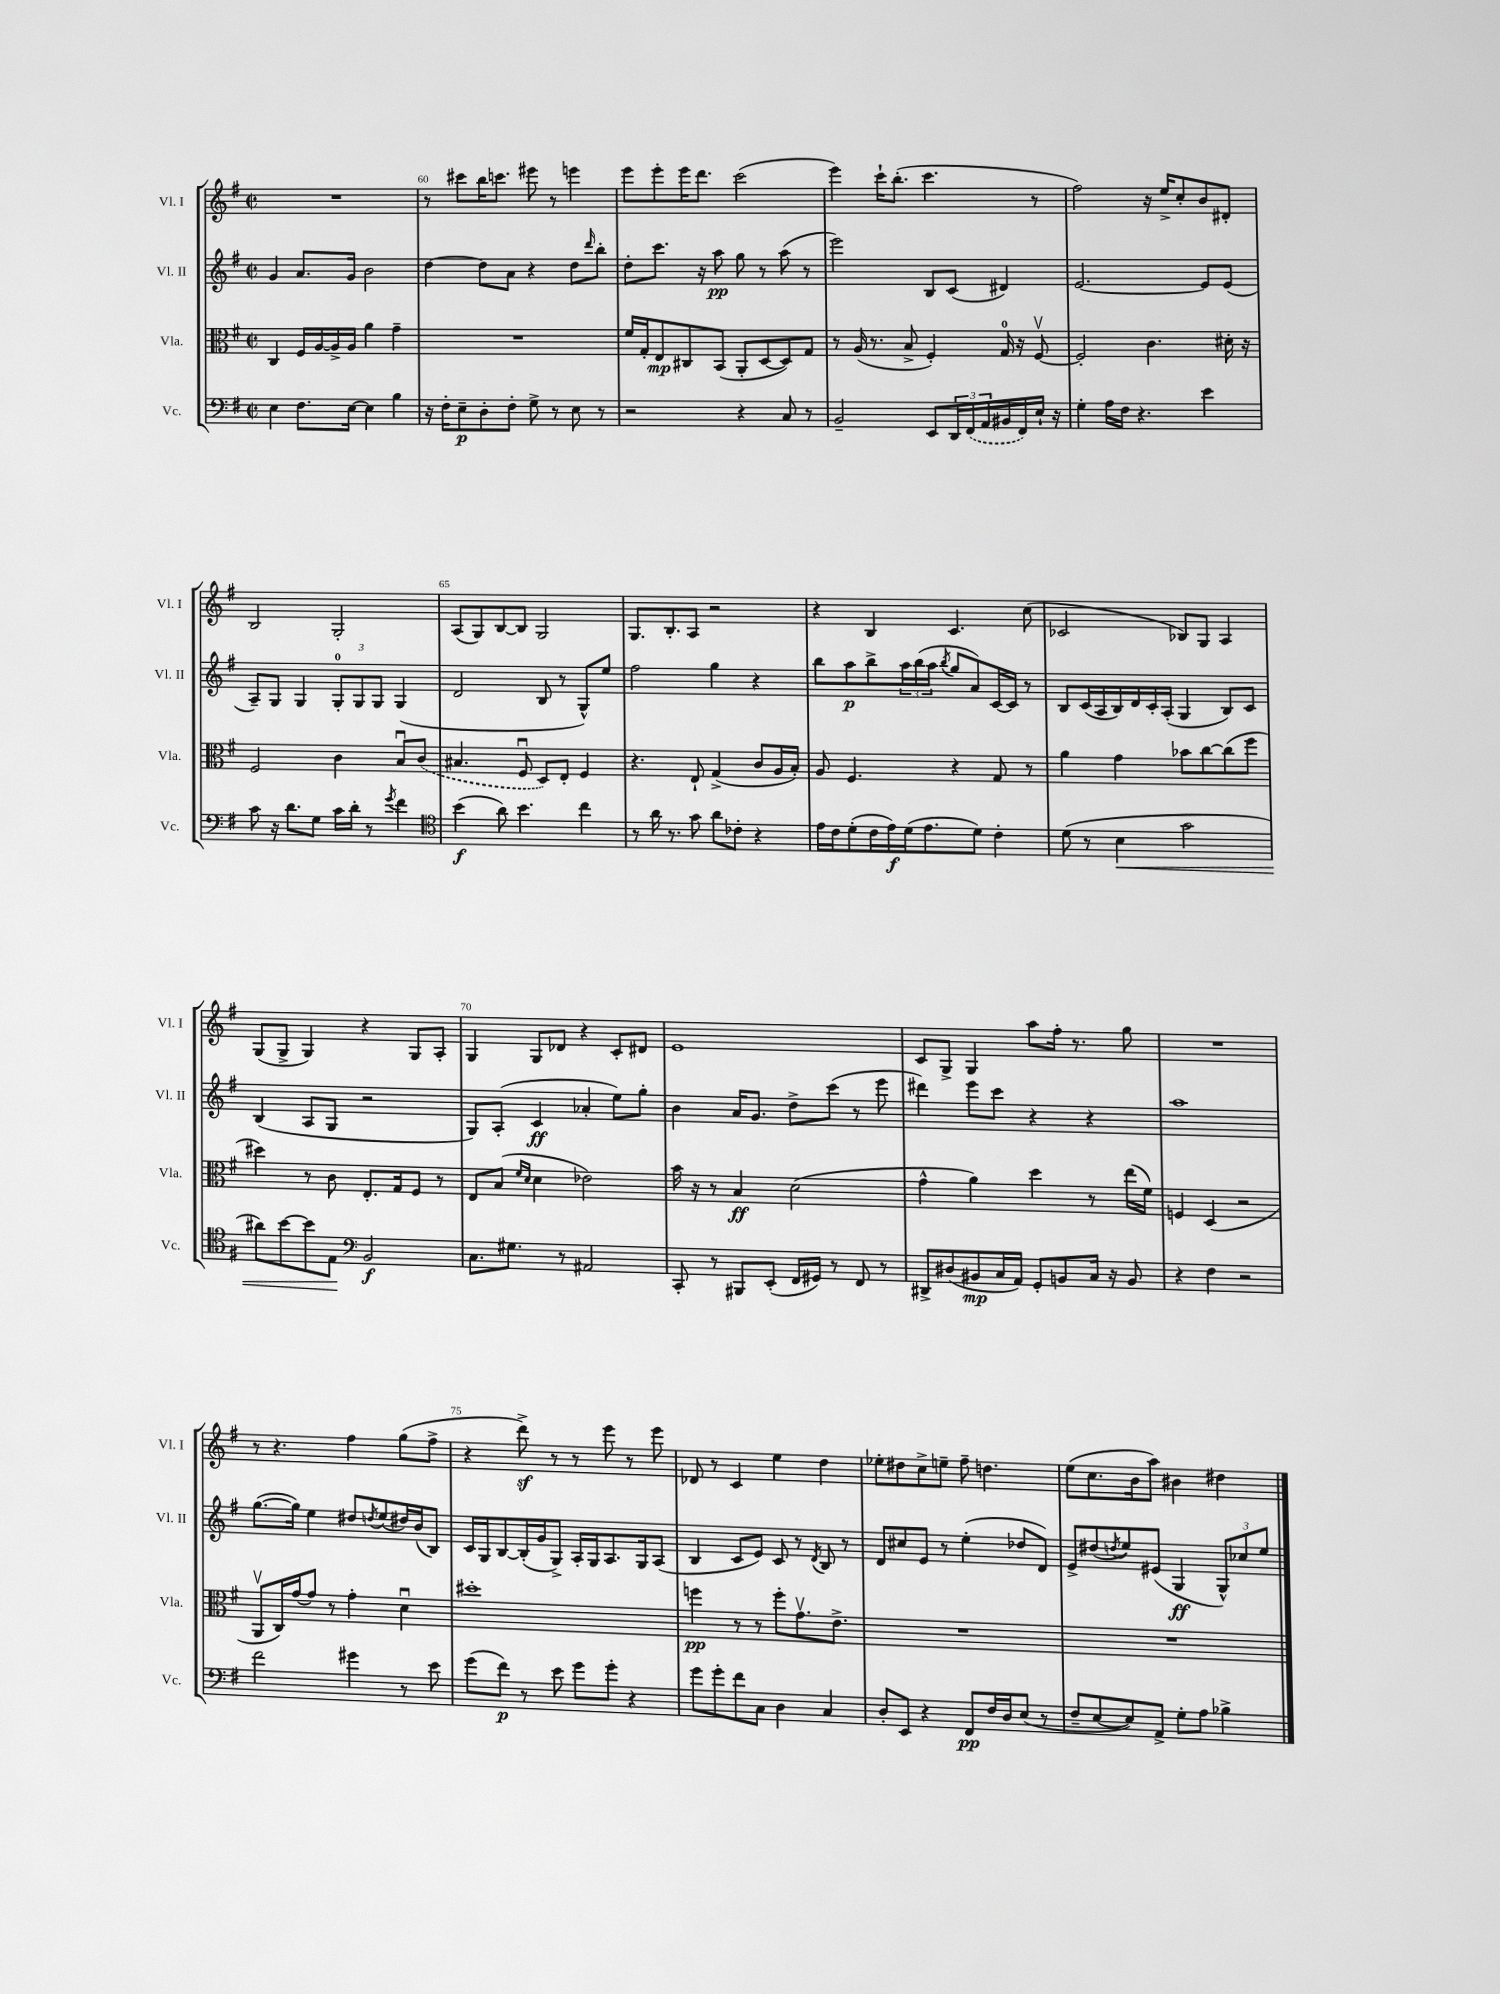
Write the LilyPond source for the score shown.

<<
\new StaffGroup <<
\new Staff = "s0" \with { instrumentName = "Vl. I" shortInstrumentName = "Vl. I" } {
    \clef treble \key g \major \defaultTimeSignature \time 2/2
    R1 |
    r8 cis'''8 b''16 c'''8. eis'''8 r8 e'''4 |
    e'''8 e'''8-. e'''16 d'''8. c'''2( |
    e'''4) c'''16-! b''8.-.( c'''4. r8 |
    fis''2) r16 e''16-> c''8-. b'8 dis'8-. |
    b2 g2-. |
    a8( g8) b8~ b8 g2 |
    g8. b8.-. a8 r2 |
    r4 b4 c'4. c''8( |
    ces'2 bes8) g8 a4 |
    g8( g8-> g4) r4 g8 a8-. |
    g4 g8 des'8 r4 c'8-. dis'8 |
    e'1 |
    c'8 g8-> g4 a''8 fis''16-. r8. g''8 |
    R1 |
    r8 r4. fis''4 g''8( fis''8-> |
    r4 d'''8->\sf) r8 r8 e'''8 r8 e'''8 |
    des'8 r8 c'4 e''4 d''4 |
    ees''8-. dis''8 c''8-> e''8-- fis''8-- d''4. |
    e''8( c''8. b'16 a''8) bis'4 dis''4 \bar "|." |
}
\new Staff = "s1" \with { instrumentName = "Vl. II" shortInstrumentName = "Vl. II" } {
    \clef treble \key g \major \defaultTimeSignature \time 2/2
    g'4 a'8. g'16 b'2 |
    d''4~ d''8 a'8 r4 d''8 \grace { d'''16 } b''8-. |
    d''8-. c'''8. r16 a''8\pp g''8 r8 a''8( r8 |
    e'''2) b8 c'8( dis'4) |
    e'2.~ e'8 e'8( |
    a8--) g8 g4 \tuplet 3/2 { g8-0-. g8 g8 } g4( |
    d'2 b8 r8 g8-^) e''8 |
    fis''2 g''4 r4 |
    b''8 a''8\p b''8-> \tuplet 3/2 { a''16 b''16( a''16 } \acciaccatura { b''8 } g''8 a'8) c'16~ c'16 r8 |
    b8 c'16( a16 b16) d'16 c'16-. a16-.( g4 b8) c'8 |
    b4( a8 g8 r2 |
    g8) a8-.( c'4\ff aes'4-. e''8) g''8-. |
    b'4 a'16 g'8. d''8-> c'''8( r8 e'''8 |
    dis'''4) e'''8 c'''8 r4 r4 |
    a''1 |
    g''8.~( g''16) e''4 dis''8 \acciaccatura { d''8 } e''8( dis''16) b'16( b8) |
    c'16 g16 b8~ b16-.( g'16 g8->) a16-. g16 a8. g16 a8( |
    b4 c'8 e'8) c'8 r8 \acciaccatura { d'8 } b8 r8 |
    d'8 cis''8 e'8 r8 e''4-.( des''8 d'8) |
    e'8-> dis''8( \acciaccatura { d''8 } e''8) eis'8( g4\ff \tuplet 3/2 { g8-^) ces''8 e''8 } \bar "|." |
}
\new Staff = "s2" \with { instrumentName = "Vla." shortInstrumentName = "Vla." } {
    \clef alto \key g \major \defaultTimeSignature \time 2/2
    c4 fis16 a16~ a16-> a16 a'4 g'4-- |
    R1 |
    fis'16 g16-. e8\mp cis8 b,8( a,8-. d8~ d8) g8 |
    r8 a16( r8. b8-> fis4-.) g16-0 r16 fis8~\upbow |
    fis2-. c'4. dis'16-. r16 |
    fis2 c'4 b8\downbow \once \slurDashed c'8( |
    bis4. fis8\downbow d8) e8-. fis4 |
    r4. e8-! g4->( c'8 a16 b16-.) |
    a8 fis4. r4 g8 r8 |
    a'4 g'4 bes'8 c''8~ c''8( fis''8 |
    dis''4) r8 c'8 e8.-. g16 fis8 r8 |
    e8 b8( \grace { fis'16 d'16 } d'4 ees'2) |
    b'16 r16 r8 b4\ff d'2( |
    g'4-^ a'4) d''4 r8 e''16( fis'16) |
    f4 d4( r2 |
    a,8\upbow c16) g'16~ g'8 r8 g'4-. d'4\downbow |
    dis''1-. |
    f''4\pp r8 r8 f''8-. g'8.\upbow e'8.-> |
    R1 |
    R1 \bar "|." |
}
\new Staff = "s3" \with { instrumentName = "Vc." shortInstrumentName = "Vc." } {
    \clef bass \key g \major \defaultTimeSignature \time 2/2
    e4 fis8. e16~ e4 b4 |
    r16 fis16-. e8--\p d8-. fis8-. g8-> r8 e8 r8 |
    r2 r4 c8 r8 |
    b,2-- e,8 \tuplet 3/2 { d,16 \once \slurDashed fis,16( a,16 } bis,16 fis,16) e16-! r16 |
    g4-. a16 fis16 r4. e'4 |
    c'8 r16 d'8. g8 c'16 d'16-. r8 \acciaccatura { g'8 } fis'4 |
    \clef tenor b'4\f( a'8) b'4. c''4 |
    r8 a'16 r8. g'8 a'8 ces'8-. r4 |
    e'16 c'16 d'8-.( c'16 e'16\f) d'16( e'8. d'8) c'4-. |
    d'8( r8 b4\< g'2 |
    ais'8) b'8~ b'8 e8\! \clef bass b,2\f |
    c8. gis8. r8 ais,2 |
    c,8-. r8 bis,,8 e,8-.( fis,16 gis,16) r8 fis,8 r8 |
    dis,8-> dis8( bis,8\mp c16 a,16) g,8-. b,8 c16 r16 b,8 |
    r4 fis4 r2 |
    fis'2 gis'4 r8 e'8 |
    g'8( fis'8\p) r8 e'8 g'8 g'8-. r4 |
    g'8 g'8-. fis'8 c8 d4 c4 |
    d8-. e,8 r4 fis,8\pp fis16 d16 e8( r8 |
    fis8-- e8~ e8) a,8-> g8-. a8 bes4-> \bar "|." |
}
>>
>>
\layout { \context { \Score currentBarNumber = #59 \override BarNumber.break-visibility = ##(#f #t #t) barNumberVisibility = #(every-nth-bar-number-visible 5) } }
